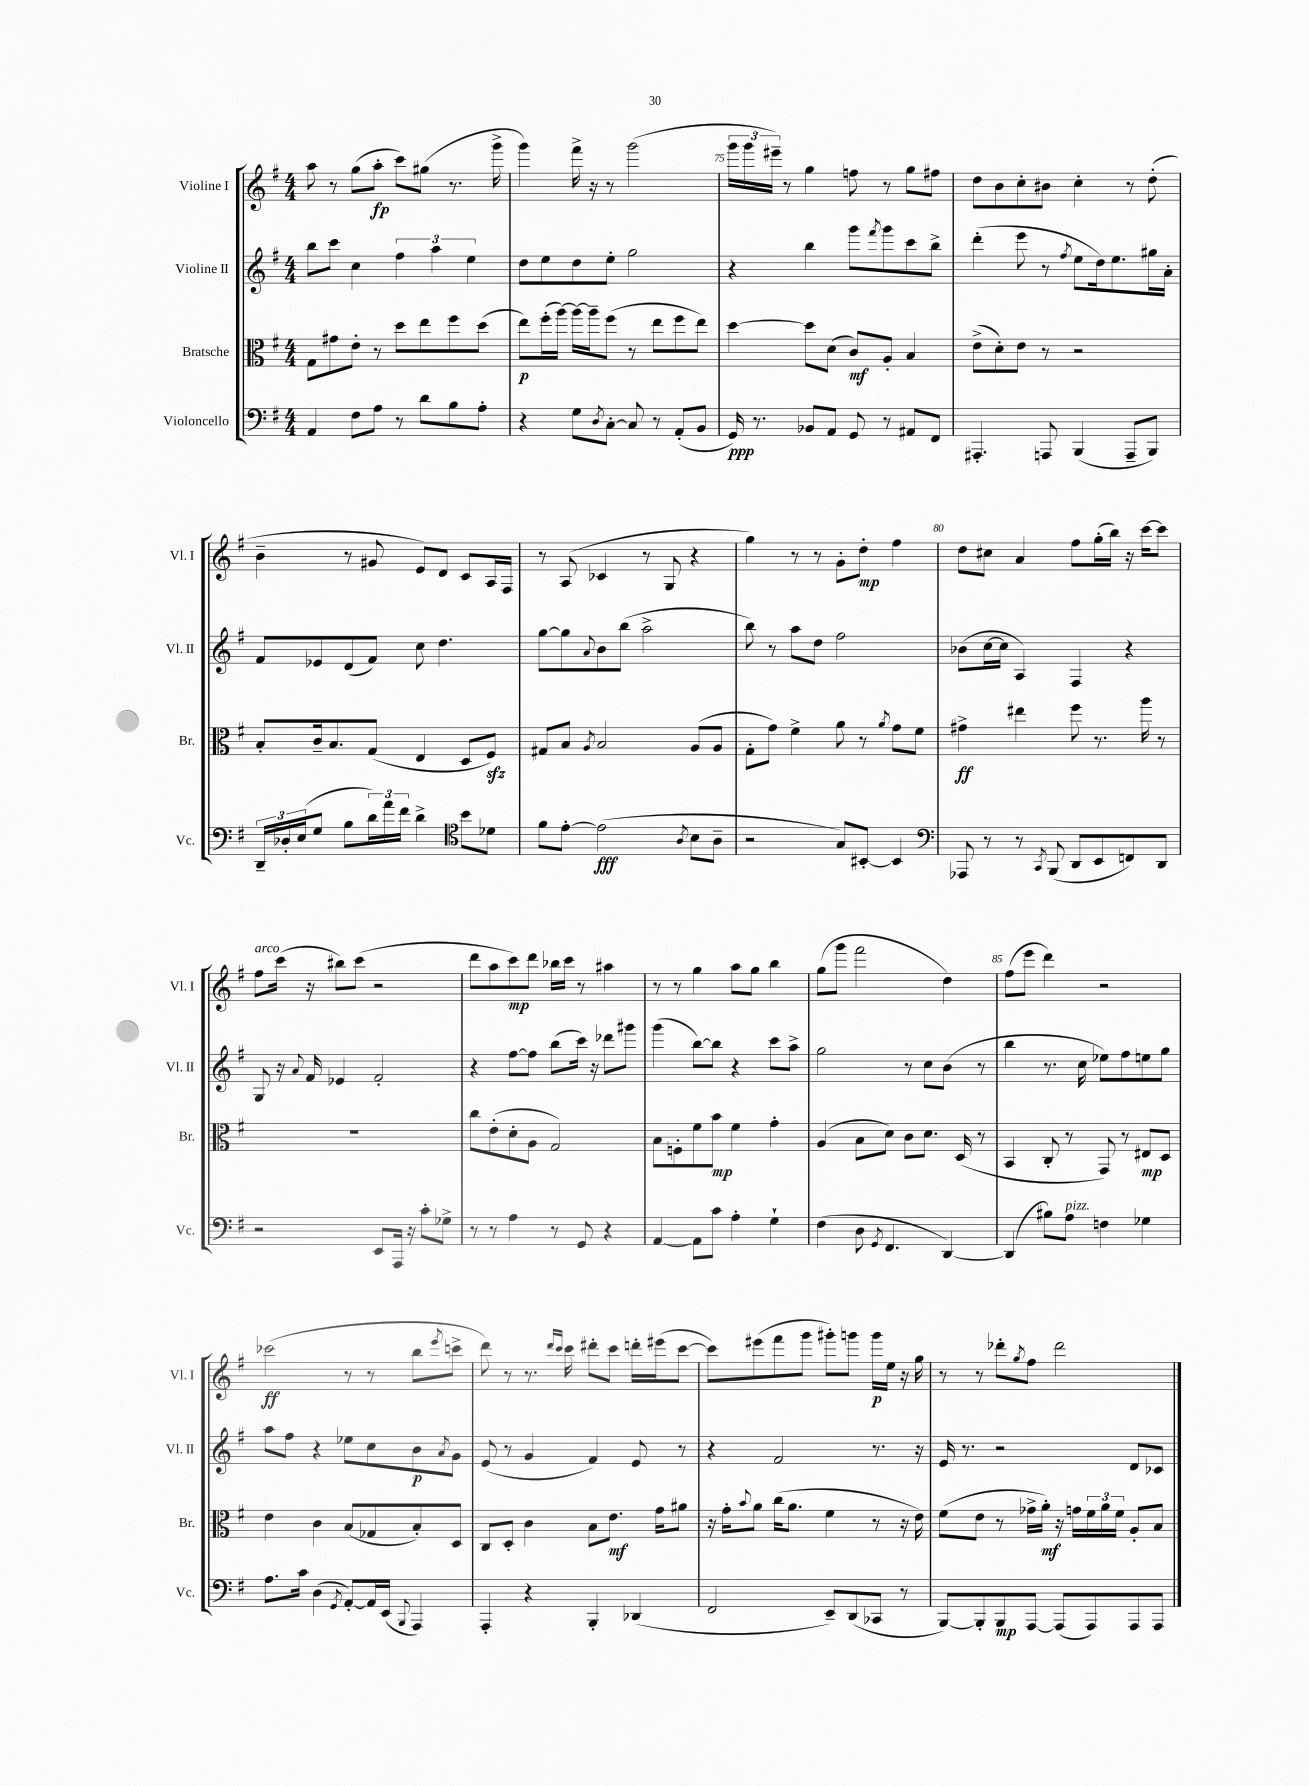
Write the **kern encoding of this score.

**kern	**kern	**kern	**kern
*staff4	*staff3	*staff2	*staff1
*clefF4	*clefC3	*clefG2	*clefG2
*k[f#]	*k[f#]	*k[f#]	*k[f#]
*M4/4	*M4/4	*M4/4	*M4/4
4AA	8G	8bb	8aa
.	8g#	8ccc	8r
8F#	8e'	4cc	(8gg
8A	8r	.	8aa'
8r	8dd	6ff#	8ccc)
8d	8ee	.	(8gg#
.	.	6aa	.
8B	8ff#	.	8.r
.	.	6ee	.
8A'	(8dd	.	.
.	.	.	16ggg^
=	=	=	=
4r	8ee)	8dd	4ggg)
.	(16ff#'	8ee	.
.	[16aa)	.	.
8G	16aa_	8dd	16fff#^
.	16aa~]	.	16r
8qD	.	.	.
[8C'	(8ff#	8ee'	8r
8C]	8r	2gg	(2ggg
8r	8ee	.	.
(8AA'	8ff#	.	.
8BB	8ee)	.	.
=	=	=	=
16GG)	[4dd	4r	24ggg
.	.	.	24ggg
8.r	.	.	.
.	.	.	24eee#~)
.	.	.	8r
8BB-	8dd]	4bb	4gg
8AA	(8d	.	.
8GG	8c)	8ggg	8ff
.	.	8qfff#	.
8r	8A'	8ggg	8r
8AA#	4B	8ccc	8gg
8FF#	.	8bb^	8ff#
=	=	=	=
4.AAA#'	(8e^	(4ddd'	8dd
.	8d')	.	8b
.	8e	8eee	8cc'
8AAA	8r	8r	8b#
.	.	8qff#	.
(4BBB	2r	8ee	4cc'
.	.	16dd)	.
.	.	8.ee	.
8AAA~	.	.	8r
8BBB)	.	16gg#	(8dd'
.	.	16a'	.
=	=	=	=
24DD~	8B'	8f#	4b~
24D-'	.	.	.
(24E	.	.	.
8G	16c~	8e-	.
.	8.B	.	.
8B	.	(8d	8r
24d)	(8G	8f#)	8g#
24a	.	.	.
24f#	.	.	.
4d^	4E	8cc	8e)
.	.	4.dd	8d
*clefC4	*	*	*
8b	8D	.	8c
8d-	8F#)	.	16A
.	.	.	16F#
=	=	=	=
8f#	8G#	[8gg	8r
[8e'	8B	8gg]	(8A
.	8qA	8qqa	.
(2e]	2B	8b	4c-
.	.	(8bb	.
.	.	2aa^	8r
.	.	.	8G
8qA	.	.	.
8B	(8A	.	4r
8A~	8A	.	.
=	=	=	=
2r	8G'	8bb)	4gg)
.	8g)	8r	.
.	4f#^	8aa	8r
.	.	8dd	8r
8G)	8a	2ff#	8g'
[8BB#'	8r	.	8dd'
.	8qa	.	.
4BB#]	8g	.	4ff#
.	8f#	.	.
=	=	=	=
*clefF4	*	*	*
8AAA-	4g#^	(8b-	8dd
8r	.	[16cc	8cc#
.	.	16cc]	.
8r	4ee#	4A)	4a
8qCC	.	.	.
(8BBB	.	.	.
8DD	8ff#	4F#	8ff#
8EE	8.r	.	(16gg'
.	.	.	16bb)
8FF)	.	4r	16r
.	16aa	.	[16ccc
8DD	8r	.	8ccc]
=	=	=	=
2r	1r	8G	8ff#
.	.	16r	(16ccc
.	.	8qqa	.
.	.	16f#	16r
.	.	4e-	8bb#)
.	.	.	(8ccc
8EE	.	2f#'	2r
16AAA	.	.	.
16r	.	.	.
8c'	.	.	.
8G-^	.	.	.
=	=	=	=
8r	8cc	4r	8ddd
8r	(8e'	.	8aa
4A	8d'	[8ff#	8ccc)
.	8A	8ff#]	8ddd
8r	2G)	(8bb	16bb-
.	.	.	16ccc
8GG	.	16ccc)	8r
.	.	16r	.
4r	.	8ddd-	4aa#
.	.	8ggg#	.
=	=	=	=
[4AA	8B	(4ggg	8r
.	8F'	.	8r
8AA]	8f#	[8bb)	4gg
8c	8b	8bb]	.
4A'	4f#	4r	8aa
.	.	.	8gg
4G`	4g'	8ccc	4bb
.	.	8aa^	.
=	=	=	=
(4F#	(4A	2gg	(8gg
.	.	.	8ggg
8D	8B	.	2fff#
8qGG	.	.	.
4.FF#	8d)	.	.
.	8c	8r	.
.	8.d	8cc	.
[4DD)	.	(8b	4dd)
.	(16D	.	.
.	8r	8r	.
=	=	=	=
(4DD]	4BB	4bb	(8ff#
.	.	.	8eee
8B#)	8C'	8.r	4ddd)
8A	8r	.	.
.	.	16cc	.
4F	8GG)	8ee-)	2r
.	8r	8ff#	.
4G-	8E#	8ee	.
.	8D	8gg	.
=	=	=	=
8.A	4e	8aa	(2ccc-
.	.	8ff#	.
16c	.	.	.
(4D	4c	4r	.
8qGG	.	.	.
[8AA')	(8B	8ee-	8r
16AA]	8G-	8cc	8r
(16EE	.	.	.
8qqBBB	.	.	.
4AAA)	8B')	8b	8bb
.	.	8qa	8qeee
.	8D	8g	8ccc^
=	=	=	=
4AAA'	8C	(8e	8ddd)
.	8D'	8r	8r
4r	4c	4g	8.r
.	.	.	16qqddd
.	.	.	16qqccc
.	.	.	16ccc
4BBB'	8B	4f#)	8ddd#'
.	8.e	.	8ccc
(4DD-	.	8e	16ddd'
.	16g	.	(16eee#
.	8a#	8r	[8ccc
=	=	=	=
2FF#	16r	4r	8ccc])
.	16g'	.	.
.	8qqb	.	.
.	8a	.	(8eee#
.	(16cc	2f#	8fff#
.	8.a	.	.
.	.	.	8ggg
8EE~)	4f#	.	8ggg#')
(8DD	.	.	8ggg
8CC-	8r	8.r	16ggg
.	.	.	16ee
8r	16r	.	16r
.	16e)	16r	16gg
=	=	=	=
[8BBB)	(8f#	16e	8r
.	.	8.r	.
8BBB']	8e	.	8r
8BBB	8r	2r	8ddd-'
.	.	.	8qgg
[8AAA	16g-^	.	8ff#
.	16a')	.	.
(8AAA]	16r	.	2ddd-
.	16g	.	.
8AAA)	24f#	.	.
.	24a	.	.
.	24f#	.	.
8AAA	8A'	8d	.
8AAA	8B	8c-	.
==	==	==	==
*-	*-	*-	*-
